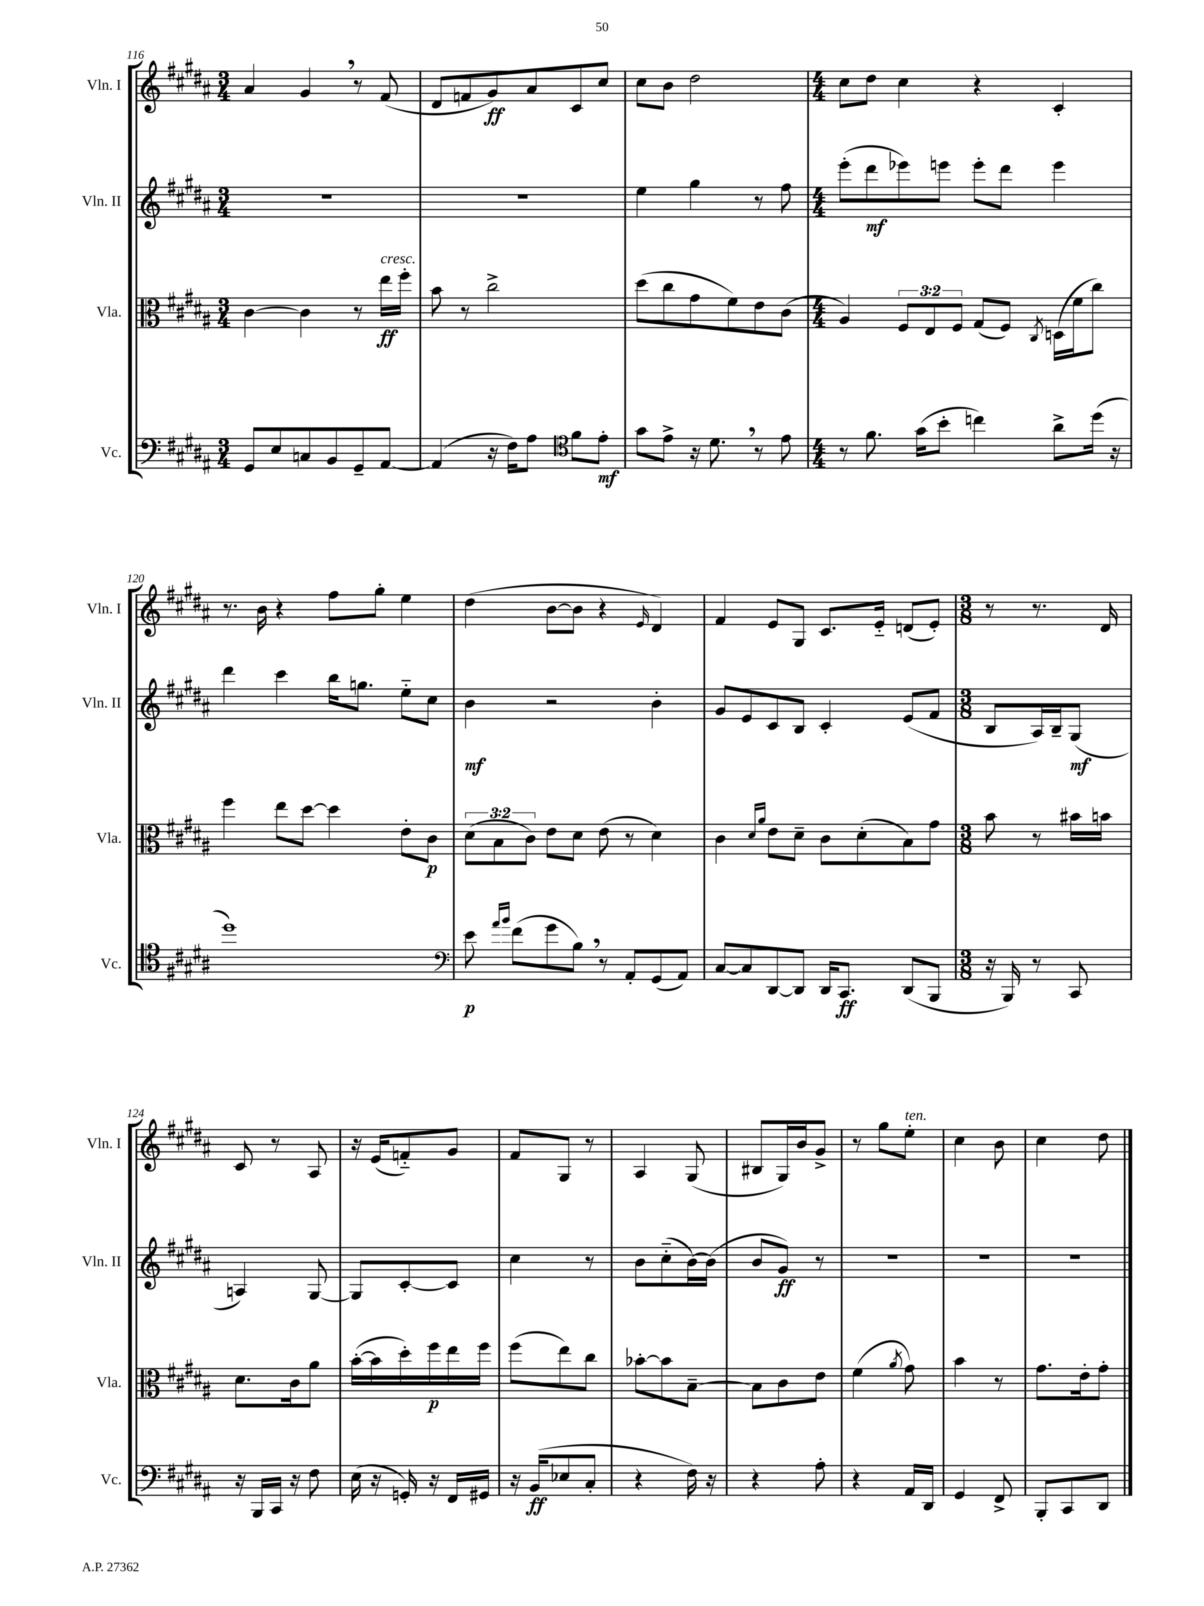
<<
\new StaffGroup <<
\new Staff = "s0" \with { instrumentName = "Vln. I" shortInstrumentName = "Vln. I" } {
    \clef treble \key b \major \numericTimeSignature \time 3/4
    ais'4 gis'4 \breathe r8 fis'8( |
    dis'8 f'8 gis'8\ff) ais'8 cis'8 cis''8 |
    cis''8 b'8 dis''2 |
    \numericTimeSignature \time 4/4 cis''8 dis''8 cis''4 r4 cis'4-. |
    r8. b'16 r4 fis''8 gis''8-. e''4 |
    dis''4( b'8~ b'8 r4 \grace { e'16 } dis'4) |
    fis'4 e'8 gis8 cis'8. e'16-_ d'8( e'8-.) |
    \numericTimeSignature \time 3/8 r8 r8. dis'16 |
    cis'8 r8 ais8 |
    r16 e'16( f'8-_) gis'8 |
    fis'8 gis8 r8 |
    ais4 gis8( |
    bis8 gis16) b'16 gis'8-> |
    r8 gis''8 e''8-.^\markup { \italic "ten." } |
    cis''4 b'8 |
    cis''4 dis''8 \bar "|." |
}
\new Staff = "s1" \with { instrumentName = "Vln. II" shortInstrumentName = "Vln. II" } {
    \clef treble \key b \major \numericTimeSignature \time 3/4
    R2. |
    R2. |
    e''4 gis''4 r8 fis''8 |
    \numericTimeSignature \time 4/4 e'''8-.( dis'''8\mf ees'''8) e'''8 e'''8-. dis'''8 e'''4 |
    dis'''4 cis'''4 b''16 g''8. e''8-_ cis''8 |
    b'4\mf r2 b'4-. |
    gis'8 e'8 cis'8 b8 cis'4-. e'8( fis'8 |
    \numericTimeSignature \time 3/8 b8 ais16) b16-- gis8\mf( |
    a4) gis8~ |
    gis8 cis'8~-. cis'8 |
    cis''4 r8 |
    b'8 cis''8-_( b'16~) b'16( |
    b'8 gis'8\ff) r8 |
    R4. |
    R4. |
    R4. \bar "|." |
}
\new Staff = "s2" \with { instrumentName = "Vla." shortInstrumentName = "Vla." } {
    \clef alto \key b \major \numericTimeSignature \time 3/4 \override Staff.TupletNumber.text = #tuplet-number::calc-fraction-text
    cis'4~ cis'4 r8 e''16\ff^\markup { \italic "cresc." } fis''16-. |
    b'8 r8 cis''2-> |
    dis''8( cis''8 gis'8 fis'8) e'8 cis'8( |
    \numericTimeSignature \time 4/4 ais4) \tuplet 3/2 { fis8 e8 fis8 } gis8( fis8) \acciaccatura { cis8 } d16( fis'16 cis''8) |
    fis''4 e''8 dis''8~ dis''4 e'8-. cis'8\p |
    \tuplet 3/2 { dis'8( b8 cis'8) } e'8 dis'8 e'8( r8 dis'4) |
    cis'4 \grace { dis'16 ais'16 } e'8 dis'8-- cis'8 dis'8-.( b8) gis'8 |
    \numericTimeSignature \time 3/8 b'8 r8 bis'16 b'16 |
    dis'8. cis'16 ais'8 |
    b'16~-.( b'16 dis''16-.) fis''16\p e''16 fis''16 |
    fis''8( e''8) cis''8 |
    bes'8~-. bes'8 b8~-- |
    b8 cis'8 e'8 |
    fis'4( \acciaccatura { ais'8 } gis'8) |
    b'4 r8 |
    gis'8. e'16-. gis'8-. \bar "|." |
}
\new Staff = "s3" \with { instrumentName = "Vc." shortInstrumentName = "Vc." } {
    \clef bass \key b \major \numericTimeSignature \time 3/4
    gis,8 e8 c8 b,8 gis,8-- ais,8~ |
    ais,4( r16 fis16) ais8 fis'8 e'8-.\mf |
    \clef tenor gis'8 e'8-> r16 dis'8. \breathe r8 e'8 |
    \numericTimeSignature \time 4/4 r8 fis'8. gis'16( b'8-. c''4) ais'8-> dis''16( r16 |
    dis''1) |
    \clef bass e'8\p \grace { ais'16 b'16 } fis'8( gis'8 b8) \breathe r8 ais,8-. gis,8( ais,8) |
    cis8~ cis8 dis,8~ dis,8 dis,16 cis,8.\ff dis,8( b,,8 |
    \numericTimeSignature \time 3/8 r16 b,,16) r8 cis,8 |
    r16 b,,16 cis,16 r16 fis8 |
    e16( r16 g,16-.) r16 fis,16 gis,16 |
    r16 b,16\ff( ees8 cis8-. |
    r4 fis16) r16 |
    r4 ais8-. |
    r4 ais,16 dis,16 |
    gis,4 fis,8-> |
    b,,8-. cis,8 dis,8 \bar "|." |
}
>>
>>
\layout { \context { \Score currentBarNumber = #116 } }
